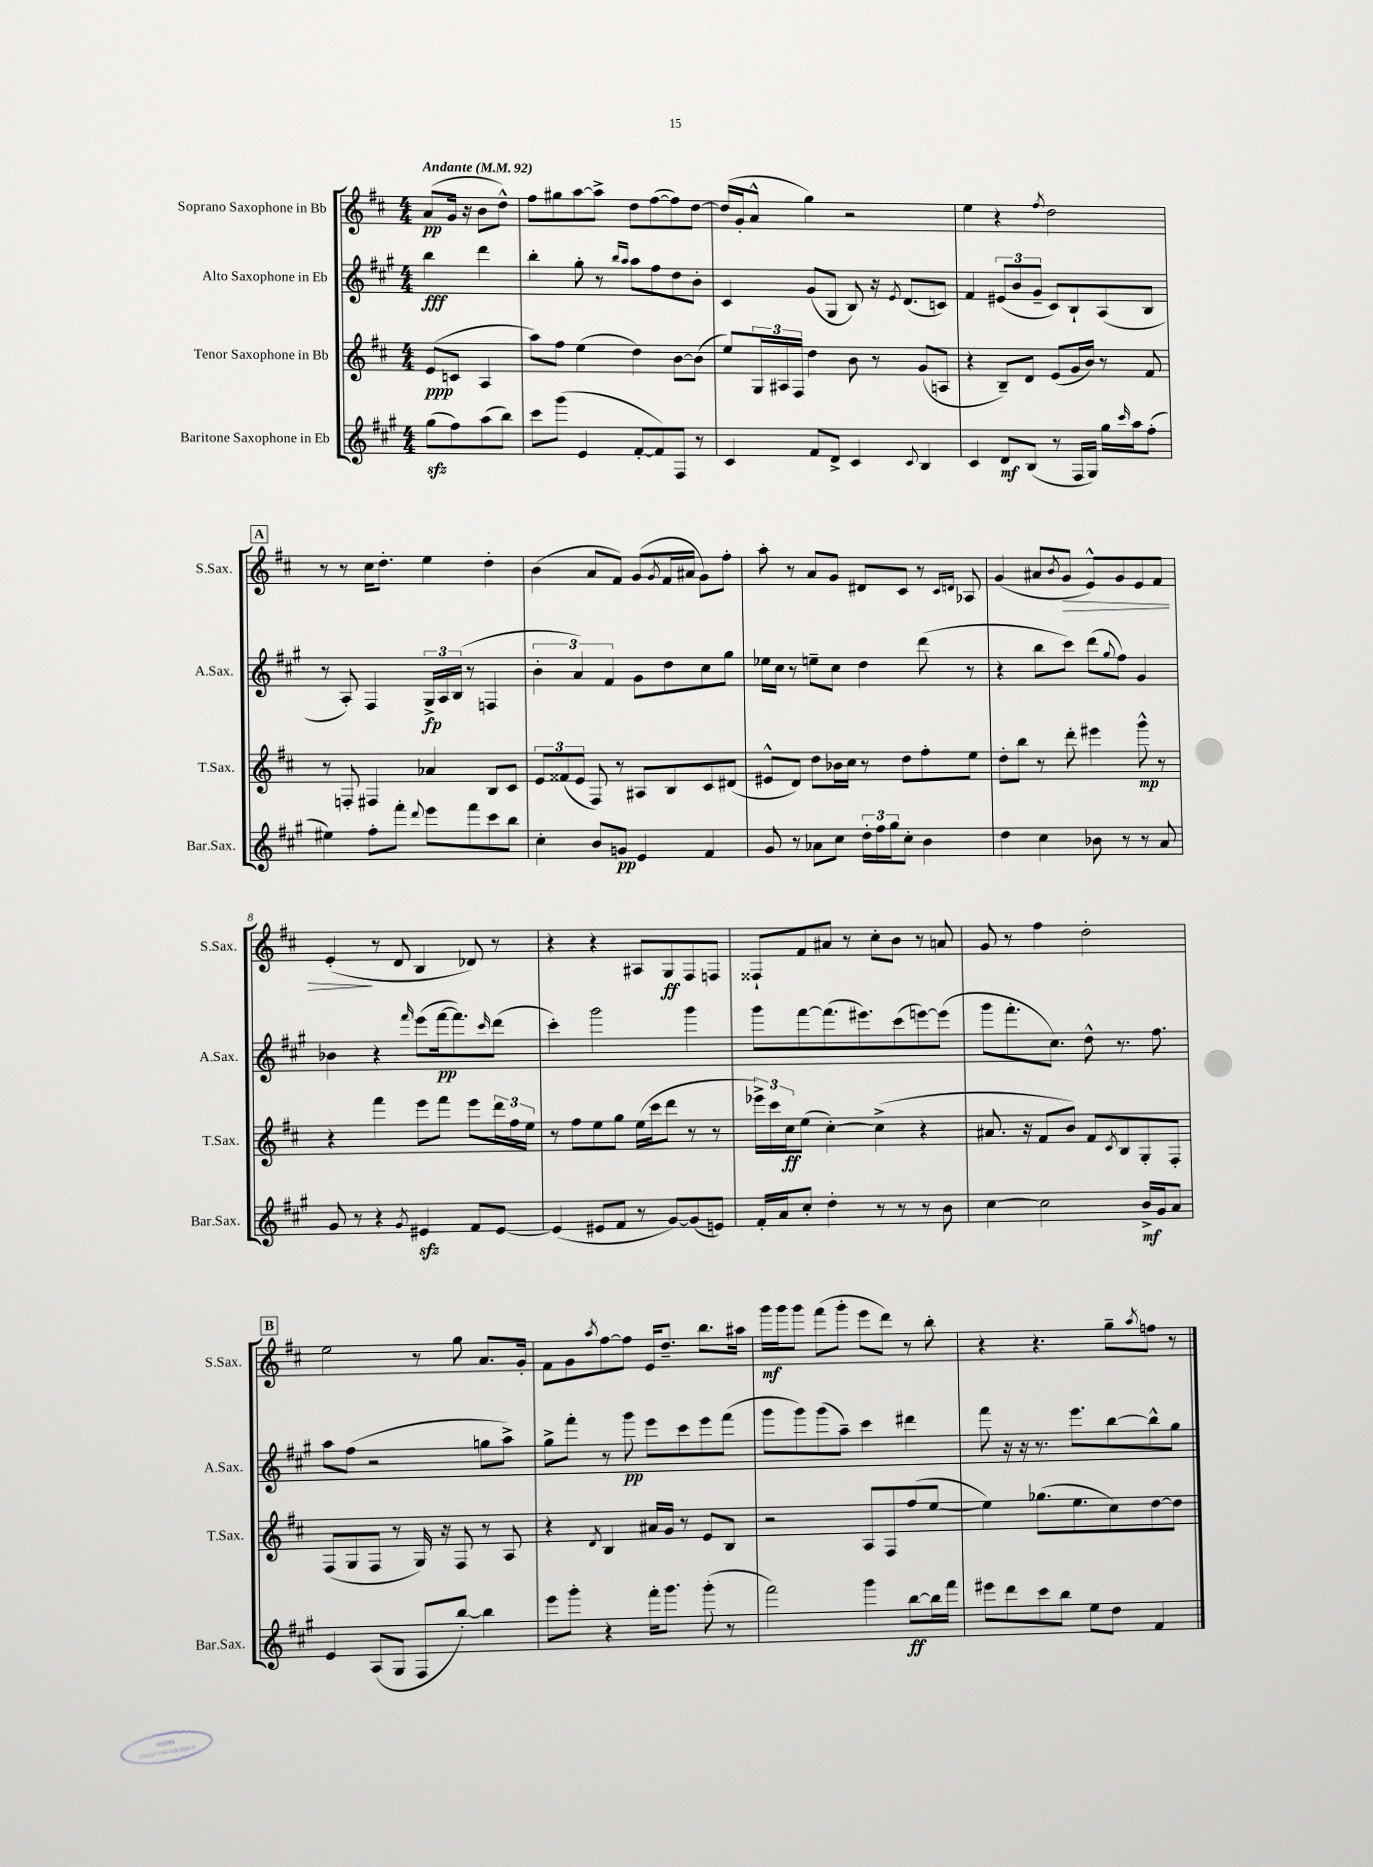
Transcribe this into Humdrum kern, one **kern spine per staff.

**kern	**dynam	**kern	**dynam	**kern	**dynam	**kern	**dynam
*part4	*part4	*part3	*part3	*part2	*part2	*part1	*part1
*staff4	*staff4	*staff3	*staff3	*staff2	*staff2	*staff1	*staff1
*I"Baritone Saxophone in Eb	*	*I"Tenor Saxophone in Bb	*	*I"Alto Saxophone in Eb	*	*I"Soprano Saxophone in Bb	*
*I'Bar.Sax.	*	*I'T.Sax.	*	*I'A.Sax.	*	*I'S.Sax.	*
*clefG2	*	*clefG2	*	*clefG2	*	*clefG2	*
*k[f#c#g#]	*	*k[f#c#]	*	*k[f#c#g#]	*	*k[f#c#]	*
*M4/4	*	*M4/4	*	*M4/4	*	*M4/4	*
*MM92	*	*MM92	*	*MM92	*	*MM92	*
=	=	=	=	=	=	=	=
!	!	!	!	!	!	!LO:TX:a:B:t=Andante	!
(8gg#zz\L	.	(8e/L	ppp	4bb\	fff	(8a/L	pp
8ff#\)	.	8cn/J	.	.	.	16g/Jk	.
.	.	.	.	.	.	16r	.
(8aa\	.	4A/	.	4ddd\	.	8b\L	.
8bb\J)	.	.	.	.	.	8dd^^\J)	.
=1	=1	=1	=1	=1	=1	=1	=1
8ccc#\L	.	8aa\L)	.	4bb'\	.	8ff#\L	.
(8ggg#\J	.	8ff#\J	.	.	.	8gg#X\	.
4e/	.	(4ee\	.	8gg#'\	.	[8aa\	.
.	.	.	.	8r	.	8aa^\J]	.
.	.	.	.	16qqbb/LL	.	.	.
.	.	.	.	16qqaa/JJ	.	.	.
[8f#'/L	.	4dd\)	.	8aa\L	.	8dd\L	.
8f#/])	.	.	.	8ff#\	.	([8ff#\	.
8F#/J	.	[8b\L	.	8dd\	.	8ff#\])	.
8r	.	(8b\J]	.	8b'\J	.	[8dd\J	.
=2	=2	=2	=2	=2	=2	=2	=2
4c#/	.	8ee/L)	.	4c#/	.	(16dd/LL]	.
.	.	.	.	.	.	16g'/J	.
.	.	24G/L	.	.	.	8a^^/J	.
.	.	24A#X/	.	.	.	.	.
.	.	24F#/JJ	.	.	.	.	.
8f#/L	.	4dd\	.	(8g#/L	.	4gg\)	.
8d^/J	.	.	.	8G#/J	.	.	.
4c#/	.	8b\	.	8B/)	.	2r	.
.	.	8r	.	16r	.	.	.
.	.	.	.	8qe/	.	.	.
.	.	.	.	(8.d/L	.	.	.
8qqc#/	.	.	.	.	.	.	.
4B/	.	(8g/L	.	.	.	.	.
.	.	8An/J	.	8cn/J)	.	.	.
=3	=3	=3	=3	=3	=3	=3	=3
4c#/	.	4r	.	4f#/	.	4ee\	.
8d/L	mf	8B~/L)	.	(12e#X/L	.	4r	.
.	.	.	.	12b/	.	.	.
(8B/J	.	8d/J	.	.	.	.	.
.	.	.	.	12g#~/J	.	.	.
.	.	.	.	.	.	8qff#/	.
8r	.	(8e/L	.	8c#/L)	.	2dd\	.
16F#/LL	.	16g/L	.	8B`/	.	.	.
16G#/JJ)	.	16b/JJ)	.	.	.	.	.
16gg#\LL	.	8r	.	(8A/	.	.	.
16qqccc#/	.	.	.	.	.	.	.
16aa\J	.	.	.	.	.	.	.
(8ff#'\J	.	8f#/	.	8B/J	.	.	.
!!LO:LB:g=z
!!LO:REH:place=s1:t=A
=4	=4	=4	=4	=4	=4	=4	=4
4ee#X\)	.	8r	.	8r	.	8r	.
.	.	8Fn'/	.	8A'/)	.	8r	.
8ff#'\L	.	4F#X/	.	4F#/	.	16cc#\KL	.
.	.	.	.	.	.	8.dd'\J	.
8fff#'\J	.	.	.	.	.	.	.
8qqddd/	.	.	.	.	.	.	.
8eee\L	.	4a-X/	.	24G#^/LL	fp	4ee\	.
.	.	.	.	24A/	.	.	.
.	.	.	.	(24B/JJ	.	.	.
8fff#\	.	.	.	8r	.	.	.
8ccc#\	.	8B/L	.	4Fn/	.	4dd'\	.
8bb\J	.	8c#/J	.	.	.	.	.
=5	=5	=5	=5	=5	=5	=5	=5
4cc#'\	.	12e/L	.	6b'\	.	(4b\	.
.	.	(12f##X/	.	.	.	.	.
.	.	12e/J	.	6a/)	.	.	.
8b/L	.	8F#/)	.	.	.	8a/L	.
.	.	.	.	6f#/	.	.	.
8gn/J	pp	8r	.	.	.	8f#/J)	.
4e/	.	8A#X/L	.	8g#\L	.	(8g/L	.
.	.	.	.	.	.	8qg/	.
.	.	8B/	.	8dd\	.	16f#/L	.
.	.	.	.	.	.	16a#X/JJ	.
4f#/	.	8c#/	.	8cc#\	.	8g\L)	.
.	.	(8d#X/J	.	8gg#\J	.	8ff#'\J	.
=6	=6	=6	=6	=6	=6	=6	=6
8g#/	.	8e#X^^/L	.	16ee-X\LL	.	8aa'\	.
.	.	.	.	16cc#\JJ	.	.	.
8r	.	8d/J)	.	8r	.	8r	.
8a-X\L	.	8dd\L	.	8een~\L	.	8a/L	.
8cc#\J	.	16b-X\L	.	8cc#\J	.	8g/J	.
.	.	16cc#\JJ	.	.	.	.	.
24dd'\LL	.	8r	.	4dd\	.	8d#X/L	.
24ff#\	.	.	.	.	.	.	.
24gg#\J	.	.	.	.	.	.	.
8cc#'\J	.	8dd\L	.	.	.	8c#/J	.
4b\	.	8ff#'\	.	(8ddd\	.	8r	.
.	.	.	.	.	.	16qqc#/LL	.
.	.	.	.	.	.	16qqdn/JJ	.
.	.	8ee\J	.	8r	.	8A-X/	.
=7	=7	=7	=7	=7	=7	=7	=7
4dd\	.	8dd'\L	.	4r	.	(4g/	.
.	.	8bb\J	.	.	.	.	.
4cc#\	.	8r	.	8bb\L	.	8a#X/L	.
.	.	.	.	.	.	8qb/	.
!	!	!	!	!	!	!	!LO:HP:b
.	.	8ddd'\	.	8ccc#\J)	.	8g/J	>
8b-X\	.	4eee#X\	.	(8ddd\L	.	8e^^/L)	.
.	.	.	.	8qqgg#/	.	.	.
8r	.	.	.	8ff#\J)	.	8g/	.
8r	.	8ggg^^\	mp	4g#/	.	8e/	.
8a/	.	8r	.	.	.	8f#/J	.
!!LO:LB:g=z
=8	=8	=8	=8	=8	=8	=8	=8
8g#/	.	4r	.	4b-X\	.	(4e'/	.
8r	.	.	.	.	.	.	.
4r	.	4fff#\	.	4r	.	8r	]
.	.	.	.	.	.	8d/	.
8qg#/	.	.	.	16qqfff#/	.	.	.
4e#Xzz/	.	8eee\L	.	(8eee\L	.	4B/	.
.	.	8fff#\J	.	[16fff#\k	pp	.	.
.	.	.	.	8.fff#\])	.	.	.
8f#/L	.	8eee\L	.	.	.	8d-X/)	.
.	.	.	.	16qqccc#/	.	.	.
[8e#/J	.	24ddd\L	.	(8ddd\J	.	8r	.
.	.	24ff#\	.	.	.	.	.
.	.	24ee\JJ	.	.	.	.	.
=9	=9	=9	=9	=9	=9	=9	=9
(4e#/]	.	8r	.	4ccc#'\)	.	4r	.
.	.	8ff#\L	.	.	.	.	.
8e#X/L	.	8ee\	.	2ggg#\	.	4r	.
8f#/J	.	8gg\J	.	.	.	.	.
8r	.	(16ee\LL	.	.	.	8A#X/L	.
.	.	16ccc#\J	.	.	.	.	.
[8g#/L)	.	8ddd\J	.	.	.	8G/	ff
(8g#/]	.	8r	.	4ggg#\	.	8F#/	.
8en/J)	.	8r	.	.	.	8Fn/J	.
=10	=10	=10	=10	=10	=10	=10	=10
16f#'/LL	.	24eee-X^\LL)	.	8ggg#\L	.	8F##X`/L	.
.	.	24ccc#\	.	.	.	.	.
16a/J	.	.	.	.	.	.	.
.	.	24cc#\J	ff	.	.	.	.
8cc#'/J	.	(8ee\J	.	[8fff#\	.	8f#/	.
4dd'\	.	[4cc#'\)	.	(8.fff#\]	.	8a#X/J	.
.	.	.	.	.	.	8r	.
.	.	.	.	8.eee#X\)	.	.	.
8r	.	(4cc#^\]	.	.	.	8cc#'\L	.
8r	.	.	.	(8ccc#\	.	8b\J	.
8r	.	4r	.	[8eeen\)	.	8r	.
8b\	.	.	.	(8eee\J]	.	8an/	.
=11	=11	=11	=11	=11	=11	=11	=11
[4cc#\	.	8.a#X/	.	8ggg#\L	.	8g/	.
.	.	.	.	8.fff#'\	.	8r	.
.	.	16r	.	.	.	.	.
2cc#\]	.	8f#/L	.	.	.	4ff#\	.
.	.	.	.	8.cc#\J)	.	.	.
.	.	8b/J)	.	.	.	.	.
.	.	8f#/L	.	8dd^^\	.	2dd'\	.
.	.	8qc#/	.	.	.	.	.
.	.	8B/	.	8.r	.	.	.
16b^/LL	mf	8G'/	.	.	.	.	.
16g#/J	.	.	.	8.ff#\	.	.	.
8a/J	.	8F#'/J	.	.	.	.	.
!!LO:LB:g=z
!!LO:REH:place=s1:t=B
=12	=12	=12	=12	=12	=12	=12	=12
4e/	.	(8F#/L	.	8aa\L	.	2ee\	.
.	.	8G/	.	(8ff#\J	.	.	.
(8A/L	.	8F#/J	.	2r	.	.	.
8G#/J	.	8r	.	.	.	.	.
8F#/L	.	16G/)	.	.	.	8r	.
.	.	16r	.	.	.	.	.
[8bb'/J)	.	8F#/	.	.	.	8gg\	.
4bb\]	.	8r	.	8ggn\L	.	8.a/L	.
.	.	8A/	.	8aa^\J)	.	.	.
.	.	.	.	.	.	16g'/Jk	.
=13	=13	=13	=13	=13	=13	=13	=13
8eee\L	.	4r	.	8gg#^\L	.	8f#\L	.
8ggg#'\J	.	.	.	8fff#'\J	.	8g\	.
.	.	8qd/	.	.	.	8qaa/	.
4r	.	4B/	.	8r	.	[8ff#\	.
.	.	.	.	8ggg#\	pp	8ff#\J]	.
16fff#'\KL	.	16a#X/LL	.	8eee\L	.	16e/KL	.
8.ggg#\J	.	16g/JJ	.	.	.	8.dd~/J	.
.	.	8r	.	8ccc#\	.	.	.
(8ggg#'\	.	8e/L	.	8eee\	.	8.bb\L	.
8r	.	8B/J	.	(8fff#\J	.	.	.
.	.	.	.	.	.	16aa#X\Jk	.
=14	=14	=14	=14	=14	=14	=14	=14
2fff#\)	.	2r	.	8ggg#\L	.	16ggg\LL	mf
.	.	.	.	.	.	16ggg\J	.
.	.	.	.	8ggg#\)	.	8ggg\J	.
.	.	.	.	(8ggg#\	.	(8fff#\L	.
.	.	.	.	8aa~\J)	.	8ggg'\J	.
4ggg#\	.	8A/L	.	4ccc#\	.	8eee\L	.
.	.	8F#/	.	.	.	8ddd\J)	.
[8bb\L	ff	(8ff#/	.	4ddd#X\	.	8r	.
16bb\L]	.	[8ee/J	.	.	.	8bb'\	.
16fff#\JJ	.	.	.	.	.	.	.
=15	=15	=15	=15	=15	=15	=15	=15
8eee#X\L	.	4ee\])	.	8fff#\	.	4r	.
8ddd\	.	.	.	16r	.	.	.
.	.	.	.	16r	.	.	.
8ccc#\	.	(8.gg-X\L	.	8.r	.	4.r	.
8bb\J	.	.	.	.	.	.	.
.	.	8.ee\	.	8.eee\L	.	.	.
8ee\L	.	.	.	.	.	.	.
8dd\J	.	8cc#\)	.	[8bb\	.	8gg~\L	.
.	.	.	.	.	.	8qaa/	.
4f#/	.	[8dd\	.	8bb^^\]	.	8ffn\J	.
.	.	8dd\J]	.	8gg#\J	.	8r	.
==	==	==	==	==	==	==	==
*-	*-	*-	*-	*-	*-	*-	*-
